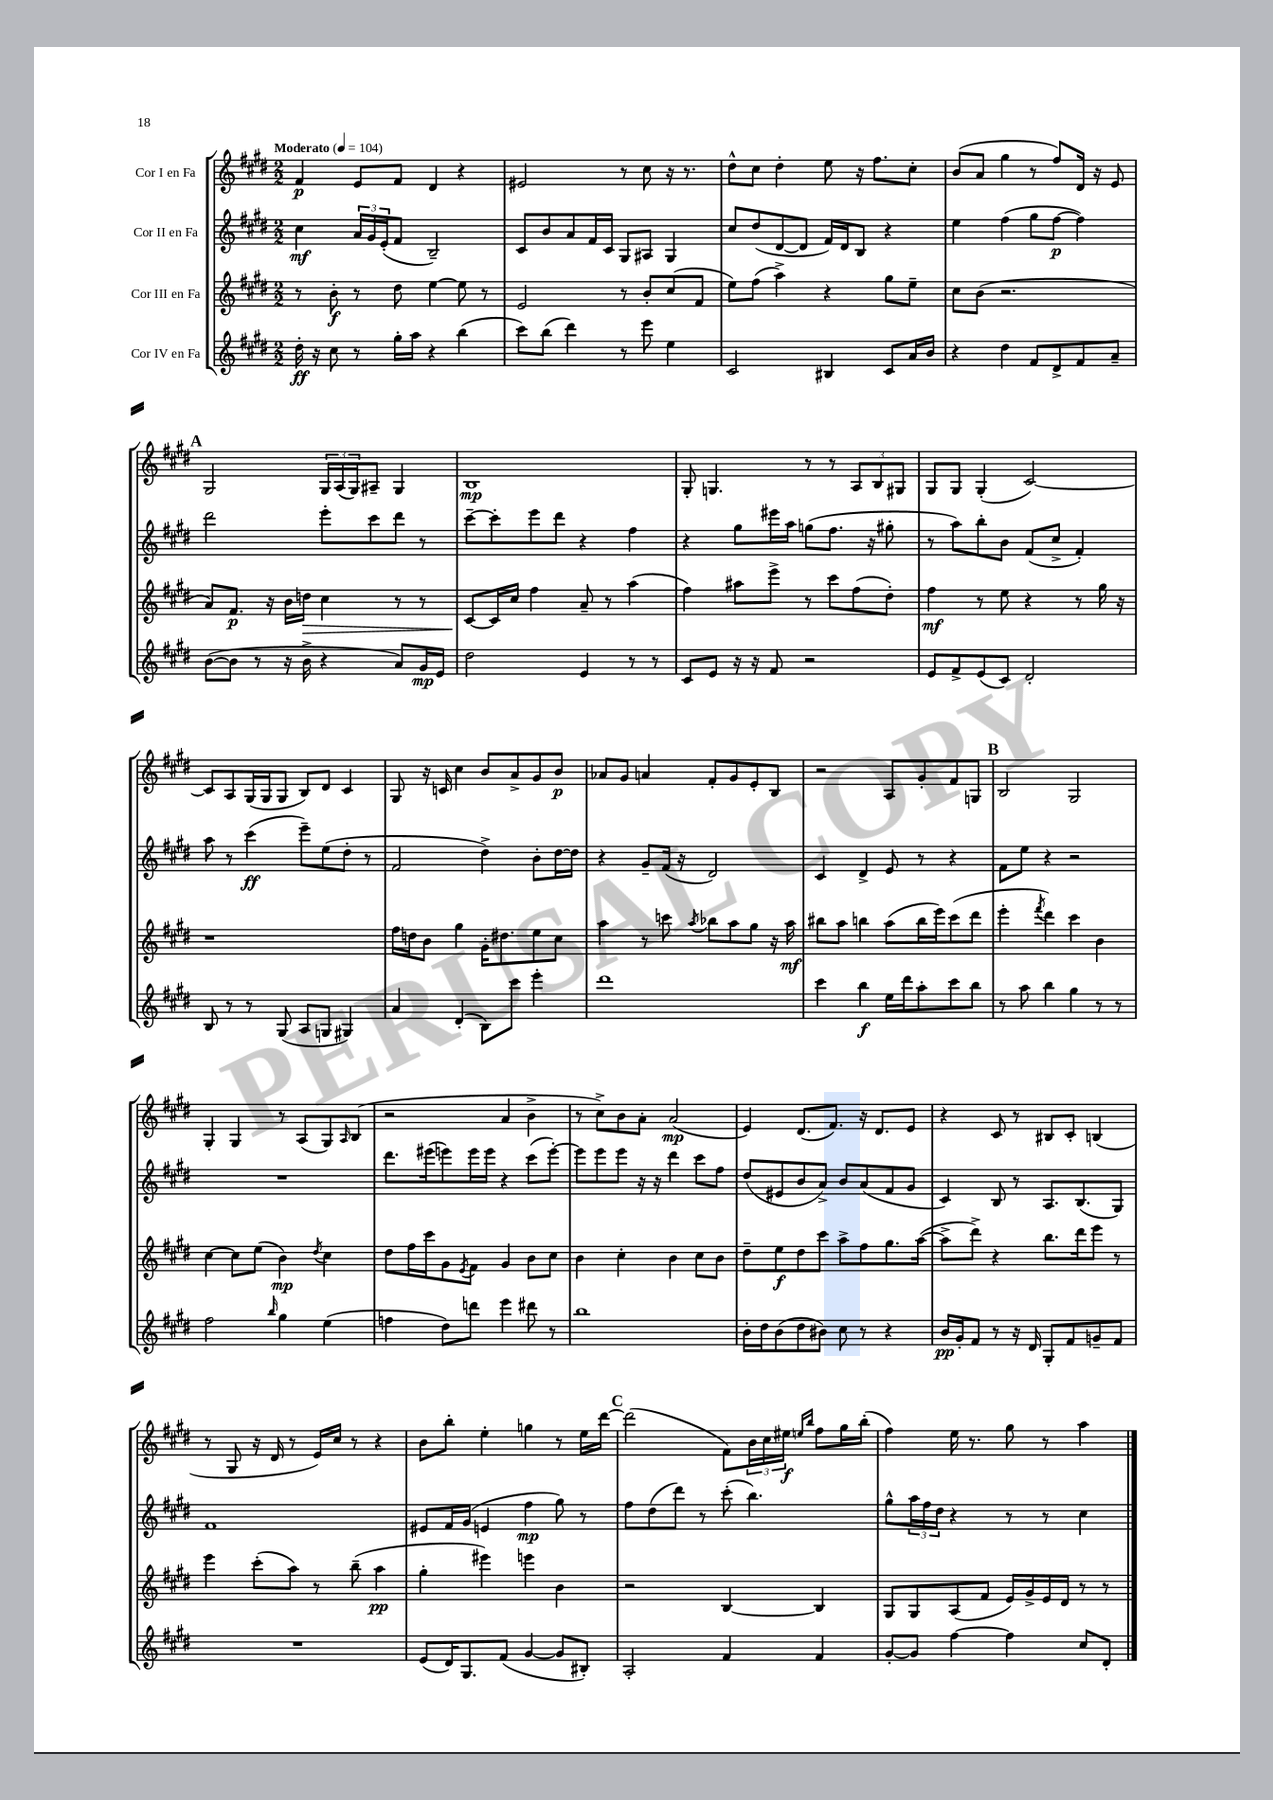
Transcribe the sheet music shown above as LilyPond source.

<<
\new StaffGroup <<
\new Staff = "s0" \with { instrumentName = "Cor I en Fa" } {
    \clef treble \key e \major \numericTimeSignature \time 2/2 \tempo "Moderato" 4 = 104
    fis'4\p e'8 fis'8 dis'4 r4 |
    eis'2 r8 cis''8 r16 r8. |
    dis''8-^ cis''8 dis''4-. e''8 r16 fis''8. cis''8-. |
    b'8( a'8 gis''4 r8 fis''8) dis'16 r16 e'8 |
    \mark \markup { \bold "A" } gis2 \tuplet 3/2 { gis16 a16( gis16) } ais8-- gis4 |
    b1\mp |
    gis8-. g4. r8 r8 \tuplet 3/2 { a8 b8 gis8 } |
    gis8 gis8 gis4-.( cis'2~) |
    cis'8 a8 gis16( gis16 gis8 b8) dis'8 cis'4 |
    gis8 r16 c'16 cis''4 b'8 a'8-> gis'8 b'8\p |
    aes'8 gis'8 a'4 fis'8-. gis'8 e'8-. b8 |
    r2 a8 gis'8-. fis'8 g8 |
    \mark \markup { \bold "B" } b2 gis2 |
    gis4-. gis4 r8 a8( gis8) \grace { a16 } b8( |
    r2 a'4 b'4-> |
    r8 cis''8->) b'8 a'8-. a'2\mp( |
    e'4) dis'8.( fis'8.) r16 dis'8. e'8 |
    r4 cis'8 r8 bis8 cis'8-. b4( |
    r8 gis8 r16 dis'16 r8 e'16) cis''16 r8 r4 |
    b'8 b''8-. e''4-. g''4 r8 e''16 dis'''16~ |
    \mark \markup { \bold "C" } dis'''2( fis'8) \tuplet 3/2 { b'16 cis''16 eis''16\f } \grace { e''16 b''16 } fis''8 gis''16 b''16-.( |
    fis''4) e''16 r8. gis''8 r8 a''4 \bar "|." |
}
\new Staff = "s1" \with { instrumentName = "Cor II en Fa" } {
    \clef treble \key e \major \numericTimeSignature \time 2/2
    cis''4\mf \tuplet 3/2 { a'16 gis'16 e'16-.( } fis'8 b2--) |
    cis'8 b'8 a'8 fis'16 cis'16 gis8 ais8 gis4 |
    cis''8 dis''8( dis'8~ dis'8 fis'16) dis'16 b8 r4 |
    e''4 fis''4( gis''8 fis''8~\p fis''4) |
    \mark \markup { \bold "A" } dis'''2 e'''8-. cis'''8 dis'''8 r8 |
    cis'''8~-- cis'''8-. e'''8 dis'''8 r4 fis''4 |
    r4 gis''8 eis'''16 a''16 g''8( fis''8. r16 gis''8-. |
    r8 a''8) b''8-. b'8 fis'8( cis''8-> fis'4-.) |
    a''8 r8 cis'''4\ff( e'''8--) e''8( dis''8-. r8 |
    fis'2 dis''4->) b'8-. dis''16~ dis''16 |
    r4 gis'8-- fis'16( r16 dis'2) |
    cis'4 dis'4-> e'8 r8 r4 |
    \mark \markup { \bold "B" } fis'8 e''8 r4 r2 |
    R1 |
    dis'''8. eis'''16( e'''8) e'''16 e'''16 r4 cis'''8( e'''8~-.) |
    e'''8 e'''8 e'''8 r16 r16 dis'''4 cis'''8 fis''8 |
    dis''8( eis'8 b'8 a'8->) b'8 a'8( fis'8 gis'8 |
    cis'4) b8 r8 a8. b8.( gis8) |
    fis'1 |
    eis'8 fis'16 gis'16( e'4 fis''4\mp gis''8) r8 |
    \mark \markup { \bold "C" } fis''8 dis''8( dis'''8) r8 cis'''8-.( b''4.) |
    gis''8-^ \tuplet 3/2 { a''16 fis''16 dis''16 } r4 r8 r8 cis''4 \bar "|." |
}
\new Staff = "s2" \with { instrumentName = "Cor III en Fa" } {
    \clef treble \key e \major \numericTimeSignature \time 2/2
    r8 b'8-.\f r8 dis''8 e''4~ e''8 r8 |
    e'2 r8 b'8-. cis''8( fis'8 |
    e''8) fis''8( a''4->) r4 gis''8 e''8-- |
    cis''8 b'8( r2. |
    \mark \markup { \bold "A" } a'8) fis'8.\p r16 b'16 d''16\> cis''4 r8 r8 |
    cis'8~\! cis'16 cis''16 fis''4 a'8-- r8 a''4( |
    fis''4) ais''8 e'''8-> r8 cis'''8 fis''8( dis''8-.) |
    fis''4\mf r8 e''8 r4 r8 gis''16 r16 |
    r1 |
    fis''16 d''16 b'8 gis''4 gis'16-. dis''8. e''8 cis''8 |
    a''4 r8 c'''8 \acciaccatura { a''8 } bes''8 a''8 gis''8 r16 a''16\mf |
    bis''8 a''8 b''4 a''8( b''16 e'''16) cis'''8( dis'''8 |
    \mark \markup { \bold "B" } e'''4-. \acciaccatura { fis'''8 } dis'''4) cis'''4 b'4 |
    cis''4~ cis''8 e''8( b'4\mp) \acciaccatura { dis''8 } cis''4 |
    dis''8 fis''16 cis'''16 gis'8 \acciaccatura { e'8 } fis'8 gis'4 b'8 cis''8 |
    b'4 cis''4-. b'4 cis''8 b'8 |
    dis''8-- e''8\f dis''8 cis'''8 a''8-> fis''8 gis''8. a''16~( |
    a''8-> dis'''8->) r4 b''8. dis'''16 e'''8 r8 |
    e'''4 cis'''8-.( a''8) r8 b''8--( a''4\pp |
    gis''4-. eis'''4) e'''4 b'4 |
    \mark \markup { \bold "C" } r2 b4~ b4 |
    gis8 gis8 a8( fis'8 e'16) gis'16-> e'16 dis'16 r8 r8 \bar "|." |
}
\new Staff = "s3" \with { instrumentName = "Cor IV en Fa" } {
    \clef treble \key e \major \numericTimeSignature \time 2/2
    dis''16-.\ff r16 cis''8 r8 gis''16-. a''16 r4 b''4( |
    cis'''8) b''8( dis'''4) r8 e'''8 e''4 |
    cis'2 bis4 cis'8 a'16 b'16 |
    r4 dis''4 fis'8 dis'8-> fis'8 a'8-- |
    \mark \markup { \bold "A" } b'8~( b'8 r8 r16 b'16-> r4 a'8) gis'16\mp e'16 |
    dis''2 e'4 r8 r8 |
    cis'8 e'8 r16 r16 fis'8 r2 |
    e'8 fis'8-> e'8( cis'8) dis'2-. |
    b8 r8 r8 gis8( a8 g8 gis4) |
    a'4 dis'4-.( b8) cis'''8 e'''4-. |
    dis'''1 |
    cis'''4 b''4\f e''16 dis'''16 a''8-. cis'''8 b''8 |
    \mark \markup { \bold "B" } r8 a''8 b''4 gis''4 r8 r8 |
    fis''2 \grace { b''16 } gis''4 e''4( |
    f''4 dis''8) d'''8 e'''4 dis'''8 r8 |
    b''1 |
    b'16-. dis''16 b'8( dis''8 bis'8) cis''8 r8 r4 |
    b'16\pp gis'16-. fis'8 r8 r16 dis'16 gis8-. fis'8 g'8-- fis'8 |
    R1 |
    e'8( dis'16) gis8. fis'8( gis'4~ gis'8 bis8-.) |
    \mark \markup { \bold "C" } a2-. fis'4 fis'4 |
    gis'8~-. gis'8 fis''4~ fis''4 cis''8 dis'8-. \bar "|." |
}
>>
>>
\layout { \context { \Score \remove "Bar_number_engraver" } }
